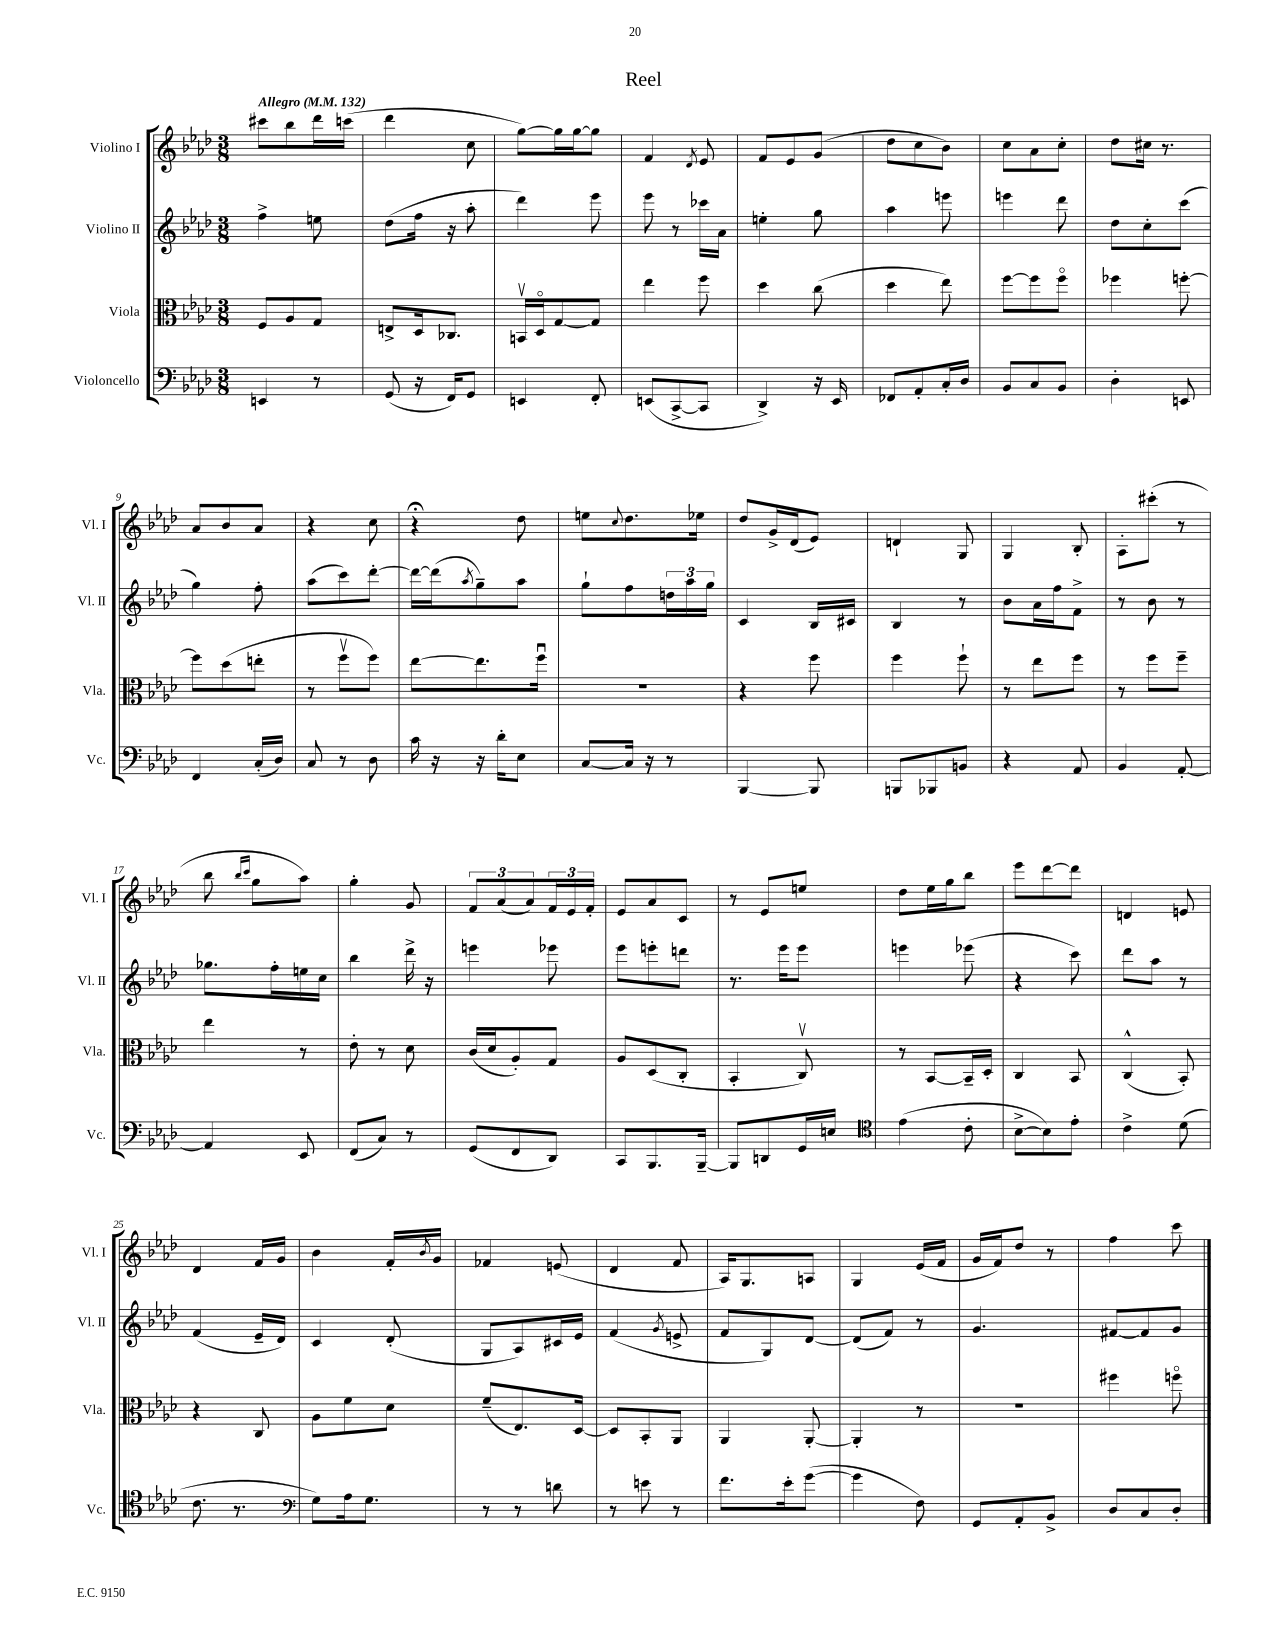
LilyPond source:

\header { title = "Reel" }
<<
\new StaffGroup <<
\new Staff = "s0" \with { instrumentName = "Violino I" shortInstrumentName = "Vl. I" } {
    \clef treble \key aes \major \numericTimeSignature \time 3/8 \tempo "Allegro" 4 = 132
    cis'''8 bes''8 des'''16 c'''16( |
    des'''4 c''8 |
    g''8~) g''16 g''16~ g''8 |
    f'4 \acciaccatura { des'8 } ees'8 |
    f'8 ees'8 g'8( |
    des''8 c''8 bes'8) |
    c''8 aes'8 c''8-. |
    des''8 cis''16 r8. |
    aes'8 bes'8 aes'8 |
    r4 c''8 |
    r4\fermata des''8 |
    e''8 \appoggiatura { c''8 } des''8. ees''16 |
    des''8 g'16-> des'16( ees'8) |
    d'4-! g8 |
    g4 bes8-. |
    aes8-. cis'''8-.( r8 |
    bes''8 \grace { bes''16 c'''16 } g''8 aes''8) |
    g''4-. g'8 |
    \tuplet 3/2 { f'8 aes'8( aes'8) } \tuplet 3/2 { f'16 ees'16 f'16-. } |
    ees'8 aes'8 c'8 |
    r8 ees'8 e''8 |
    des''8 ees''16 g''16 bes''8 |
    ees'''8 des'''8~ des'''8 |
    d'4 e'8 |
    des'4 f'16 g'16 |
    bes'4 f'16-. \acciaccatura { bes'8 } g'16 |
    fes'4 e'8( |
    des'4 f'8 |
    aes16) g8. a8 |
    g4 ees'16( f'16 |
    g'16 f'16) des''8 r8 |
    f''4 c'''8 \bar "|." |
}
\new Staff = "s1" \with { instrumentName = "Violino II" shortInstrumentName = "Vl. II" } {
    \clef treble \key aes \major \numericTimeSignature \time 3/8
    f''4-> e''8 |
    des''8( f''16 r16 aes''8-. |
    des'''4) ees'''8 |
    ees'''8 r8 ces'''16 aes'16 |
    e''4-. g''8 |
    aes''4 e'''8 |
    e'''4 des'''8 |
    des''8 c''8-. c'''8( |
    g''4) f''8-. |
    aes''8( c'''8) des'''8~-. |
    des'''16~ des'''16( \acciaccatura { aes''8 } g''8--) aes''8 |
    g''8-! f''8 \tuplet 3/2 { d''16 aes''16 g''16 } |
    c'4 bes16 cis'16 |
    bes4 r8 |
    bes'8 aes'16 f''16 f'8-> |
    r8 bes'8 r8 |
    ges''8. f''16-. e''16 c''16 |
    bes''4 des'''16-> r16 |
    e'''4 ees'''8 |
    ees'''8 e'''8-. d'''8 |
    r8. ees'''16 ees'''8 |
    e'''4 ees'''8( |
    r4 c'''8) |
    des'''8 aes''8 r8 |
    f'4( ees'16-- des'16) |
    c'4 des'8-.( |
    g8 aes8) cis'16 ees'16 |
    f'4( \acciaccatura { g'8 } e'8-> |
    f'8 g8) des'8~ |
    des'8( f'8) r8 |
    g'4. |
    fis'8~ fis'8 g'8 \bar "|." |
}
\new Staff = "s2" \with { instrumentName = "Viola" shortInstrumentName = "Vla." } {
    \clef alto \key aes \major \numericTimeSignature \time 3/8
    f8 aes8 g8 |
    e8-> des16 ces8. |
    b,16\upbow des16\flageolet g8~ g8 |
    ees''4 f''8 |
    des''4 c''8( |
    des''4 ees''8) |
    f''8~ f''8 f''8\flageolet |
    fes''4 f''8~-. |
    f''8 des''8( e''8-. |
    r8 f''8\upbow f''8) |
    ees''8~ ees''8. f''16\downbow |
    R4. |
    r4 f''8 |
    f''4 f''8-! |
    r8 ees''8 f''8 |
    r8 f''8 f''8-- |
    ees''4 r8 |
    ees'8-. r8 des'8 |
    c'16( des'16 aes8-.) g8 |
    aes8 des8( c8-. |
    bes,4-. c8\upbow) |
    r8 bes,8~ bes,16-- des16-. |
    c4 bes,8 |
    c4-^( bes,8-.) |
    r4 c8 |
    aes8 f'8 des'8 |
    f'8--( ees8.) des16~ |
    des8 bes,8-. aes,8 |
    aes,4 aes,8~-. |
    aes,4-. r8 |
    R4. |
    fis''4 f''8\flageolet \bar "|." |
}
\new Staff = "s3" \with { instrumentName = "Violoncello" shortInstrumentName = "Vc." } {
    \clef bass \key aes \major \numericTimeSignature \time 3/8
    e,4 r8 |
    g,8( r16 f,16) g,8 |
    e,4 f,8-. |
    e,8( c,8~-> c,8 |
    des,4->) r16 ees,16 |
    fes,8 aes,8-. c16-. des16 |
    bes,8 c8 bes,8 |
    des4-. e,8 |
    f,4 c16-.( des16) |
    c8 r8 des8 |
    c'16 r16 r16 des'16-. ees8 |
    c8~ c16 r16 r8 |
    bes,,4~ bes,,8 |
    b,,8 bes,,8 b,8 |
    r4 aes,8 |
    bes,4 aes,8~-. |
    aes,4 ees,8 |
    f,8( c8) r8 |
    g,8( f,8 des,8) |
    c,8 bes,,8. bes,,16~-- |
    bes,,8 d,8 g,16 e16 |
    \clef tenor ees'4( c'8-. |
    bes8~-> bes8) ees'8-. |
    c'4-> des'8( |
    c'8. r8. |
    \clef bass g8) aes16 g8. |
    r8 r8 d'8 |
    r8 e'8 r8 |
    f'8. ees'16-. g'8~( |
    g'4 f8) |
    g,8 aes,8-. bes,8-> |
    des8 c8 des8-. \bar "|." |
}
>>
>>
